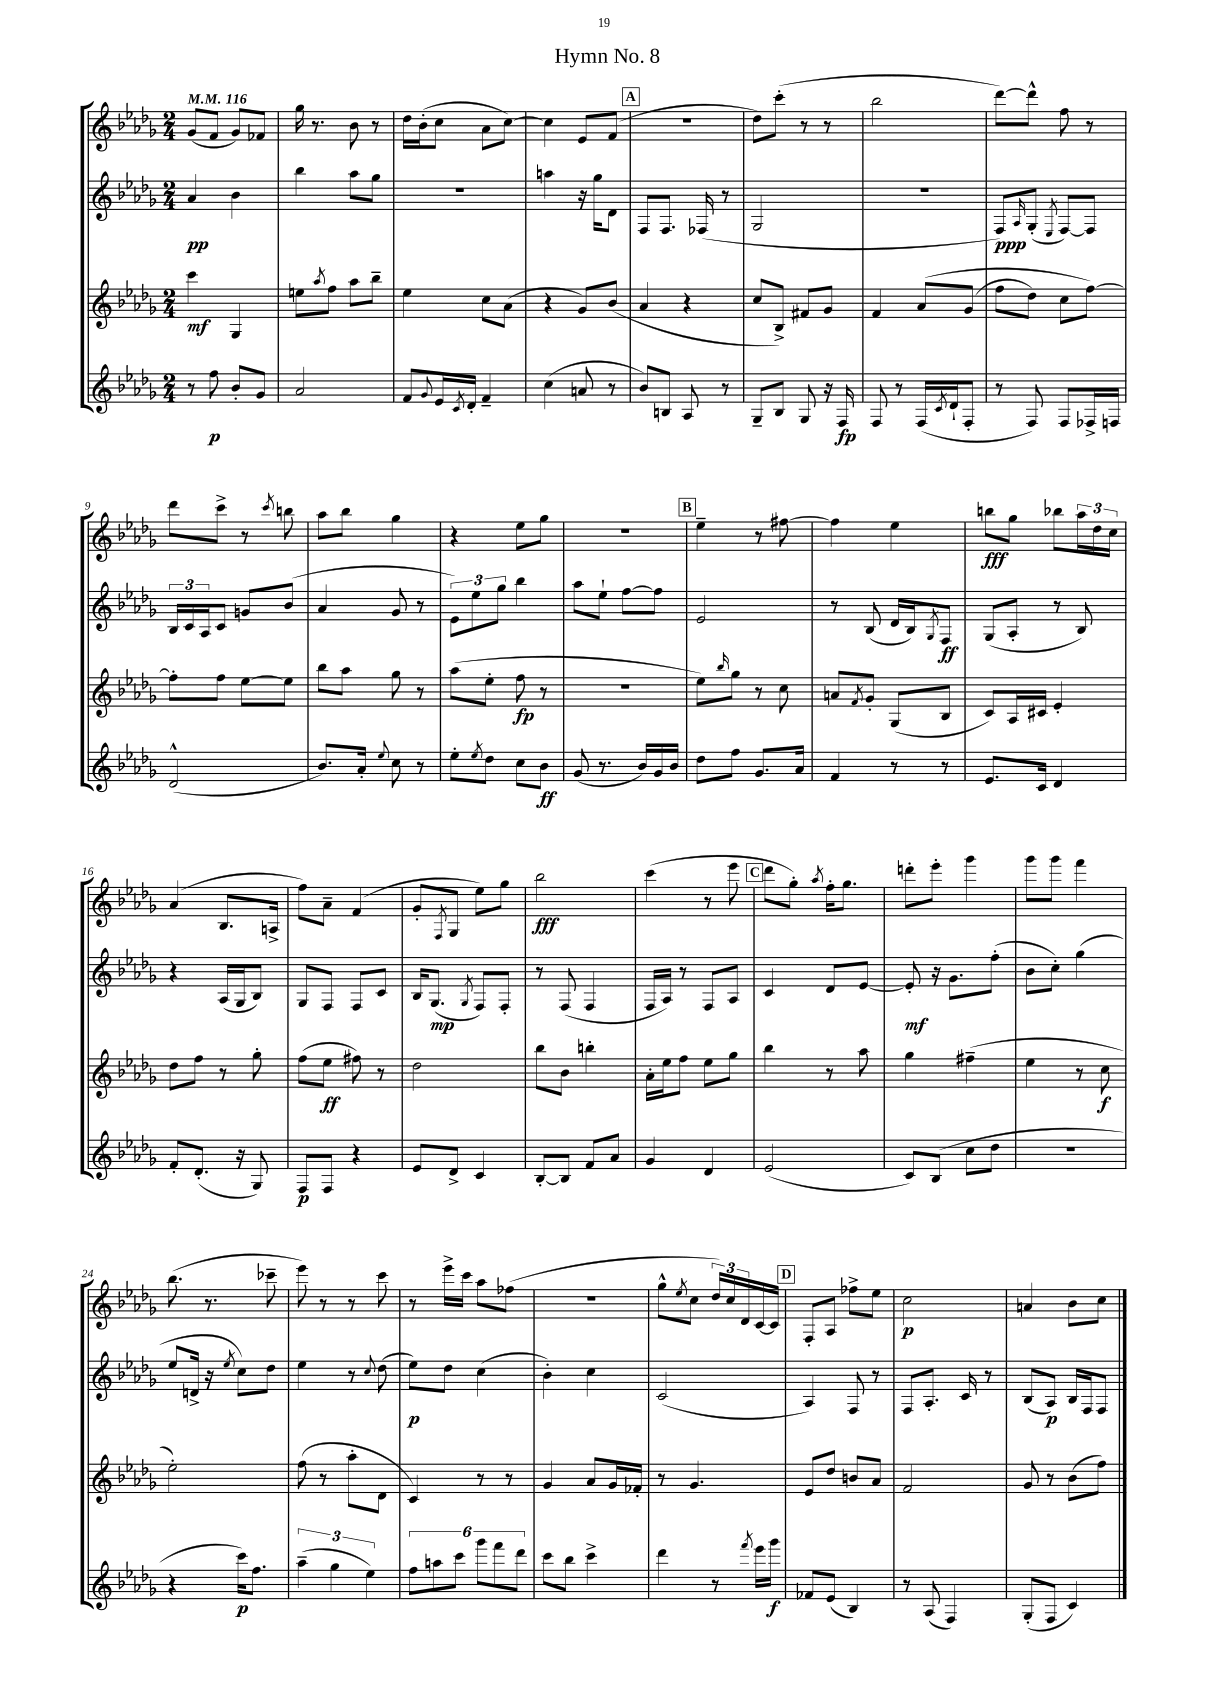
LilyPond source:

\header { title = "Hymn No. 8" }
<<
\new StaffGroup <<
\new Staff = "s0" {
    \clef treble \key des \major \numericTimeSignature \time 2/4 \tempo 4 = 116
    ges'8( f'8 ges'8) fes'8 |
    ges''16 r8. bes'8 r8 |
    des''16 bes'16-.( c''8 aes'8 c''8~) |
    c''4 ees'8 f'8( |
    \mark \markup { \box "A" } r2 |
    des''8) c'''8-.( r8 r8 |
    bes''2 |
    des'''8~) des'''8-^ f''8 r8 |
    des'''8 c'''8-> r8 \acciaccatura { c'''8 } b''8 |
    aes''8 bes''8 ges''4 |
    r4 ees''8 ges''8 |
    R2 |
    \mark \markup { \box "B" } ees''4-- r8 fis''8~ |
    fis''4 ees''4 |
    b''8\fff ges''8 bes''8 \tuplet 3/2 { aes''16 des''16 c''16 } |
    aes'4( bes8. a16-> |
    f''8) aes'8-- f'4( |
    ges'8-. \acciaccatura { f8 } ges8 ees''8) ges''8 |
    bes''2\fff |
    c'''4( r8 ees'''8 |
    \mark \markup { \box "C" } des'''8 ges''8-.) \acciaccatura { aes''8 } f''16-. ges''8. |
    d'''8-. ees'''8-. ges'''4 |
    ges'''8 ges'''8 f'''4 |
    bes''8.( r8. ces'''8-- |
    ees'''8) r8 r8 c'''8 |
    r8 ees'''16-> c'''16 aes''8 fes''8( |
    R2 |
    ges''8-^ \acciaccatura { ees''8 } c''8 \tuplet 3/2 { des''16) c''16 des'16 } c'16~ c'16 |
    \mark \markup { \box "D" } f8-. aes8 fes''8-> ees''8 |
    c''2\p |
    a'4 bes'8 c''8 \bar "|." |
}
\new Staff = "s1" {
    \clef treble \key des \major \numericTimeSignature \time 2/4
    aes'4\pp bes'4 |
    bes''4 aes''8 ges''8 |
    R2 |
    a''4 r16 ges''16 des'8 |
    \mark \markup { \box "A" } f8 f8. fes16( r8 |
    ges2 |
    r2 |
    f8\ppp) \grace { aes16 } ges8-.( \acciaccatura { ees8 } f8~) f8 |
    \tuplet 3/2 { bes16 c'16 aes16 } c'8 g'8 bes'8( |
    aes'4 ges'8 r8 |
    \tuplet 3/2 { ees'8) ees''8 ges''8 } bes''4 |
    aes''8 ees''8-! f''8~ f''8 |
    \mark \markup { \box "B" } ees'2 |
    r8 bes8( des'16 bes16) \acciaccatura { ges8 } f8\ff |
    ges8( aes8-. r8 bes8) |
    r4 aes16( ges16 bes8) |
    ges8 f8 f8 c'8 |
    bes16 ges8.\mp( \acciaccatura { ges8 } f8) f8-. |
    r8 f8( f4 |
    f16 aes16) r8 f8 aes8 |
    \mark \markup { \box "C" } c'4 des'8 ees'8~ |
    ees'8-.\mf r16 ges'8. f''8-.( |
    bes'8 c''8-.) ges''4( |
    ees''8 d'16-> r16 \acciaccatura { ees''8 } c''8) des''8 |
    ees''4 r8 \appoggiatura { c''8 } des''8( |
    ees''8\p) des''8 c''4( |
    bes'4-.) c''4 |
    c'2( |
    \mark \markup { \box "D" } aes4) f8 r8 |
    f8 aes8.-. c'16 r8 |
    bes8( aes8\p) bes16 f16 f8 \bar "|." |
}
\new Staff = "s2" {
    \clef treble \key des \major \numericTimeSignature \time 2/4
    c'''4\mf ges4 |
    e''8 \acciaccatura { aes''8 } f''8 aes''8 bes''8-- |
    ees''4 c''8 aes'8( |
    r4 ges'8) bes'8( |
    \mark \markup { \box "A" } aes'4 r4 |
    c''8 bes8->) fis'8 ges'8 |
    f'4 aes'8\( ges'8( |
    f''8 des''8) c''8 f''8~\) |
    f''8-. f''8 ees''8~ ees''8 |
    bes''8 aes''8 ges''8 r8 |
    aes''8( ees''8-. f''8\fp r8 |
    r2 |
    \mark \markup { \box "B" } ees''8) \grace { bes''16 } ges''8 r8 c''8 |
    a'8 \acciaccatura { f'8 } ges'8-. ges8( bes8 |
    c'8) aes16 cis'16 ees'4-. |
    des''8 f''8 r8 ges''8-. |
    f''8( ees''8\ff fis''8) r8 |
    des''2 |
    bes''8 bes'8 b''4-. |
    aes'16-. ees''16 f''8 ees''8 ges''8 |
    \mark \markup { \box "C" } bes''4 r8 aes''8 |
    ges''4 fis''4--( |
    ees''4 r8 c''8\f |
    ees''2-.) |
    f''8( r8 aes''8-. des'8 |
    c'4) r8 r8 |
    ges'4 aes'8 ges'16 fes'16-. |
    r8 ges'4. |
    \mark \markup { \box "D" } ees'8 des''8 b'8 aes'8 |
    f'2 |
    ges'8 r8 bes'8( f''8) \bar "|." |
}
\new Staff = "s3" {
    \clef treble \key des \major \numericTimeSignature \time 2/4
    r8 f''8\p bes'8-. ges'8 |
    aes'2 |
    f'8 \appoggiatura { ges'8 } ees'16 \acciaccatura { c'8 } des'16-. f'4-- |
    c''4( a'8 r8 |
    \mark \markup { \box "A" } bes'8) b8 aes8 r8 |
    ges8-- bes8 ges8 r16 f16\fp |
    f8 r8 f16( \acciaccatura { c'8 } des'16-! f8-. |
    r8 f8) f8 fes16-> f16 |
    des'2-^( |
    bes'8.) aes'16-. \appoggiatura { ees''8 } c''8 r8 |
    ees''8-. \acciaccatura { ees''8 } des''8 c''8 bes'8\ff |
    ges'8( r8. bes'16) ges'16 bes'16 |
    \mark \markup { \box "B" } des''8 f''8 ges'8. aes'16 |
    f'4 r8 r8 |
    ees'8. c'16 des'4 |
    f'8-. des'8.-.( r16 ges8) |
    f8\p f8 r4 |
    ees'8 des'8-> c'4 |
    bes8~-. bes8 f'8 aes'8 |
    ges'4 des'4 |
    \mark \markup { \box "C" } ees'2( |
    c'8) bes8( c''8 des''8 |
    r2 |
    r4 c'''16\p) f''8. |
    \tuplet 3/2 { aes''4--( ges''4 ees''4) } |
    \tuplet 6/4 { f''8 a''8 c'''8 ges'''8 f'''8 des'''8 } |
    c'''8 bes''8 c'''4-> |
    des'''4 r8 \acciaccatura { f'''8 } ees'''16 ges'''16\f |
    \mark \markup { \box "D" } fes'8 ees'8( bes4) |
    r8 aes8( f4) |
    ges8-.( f8 c'4) \bar "|." |
}
>>
>>
